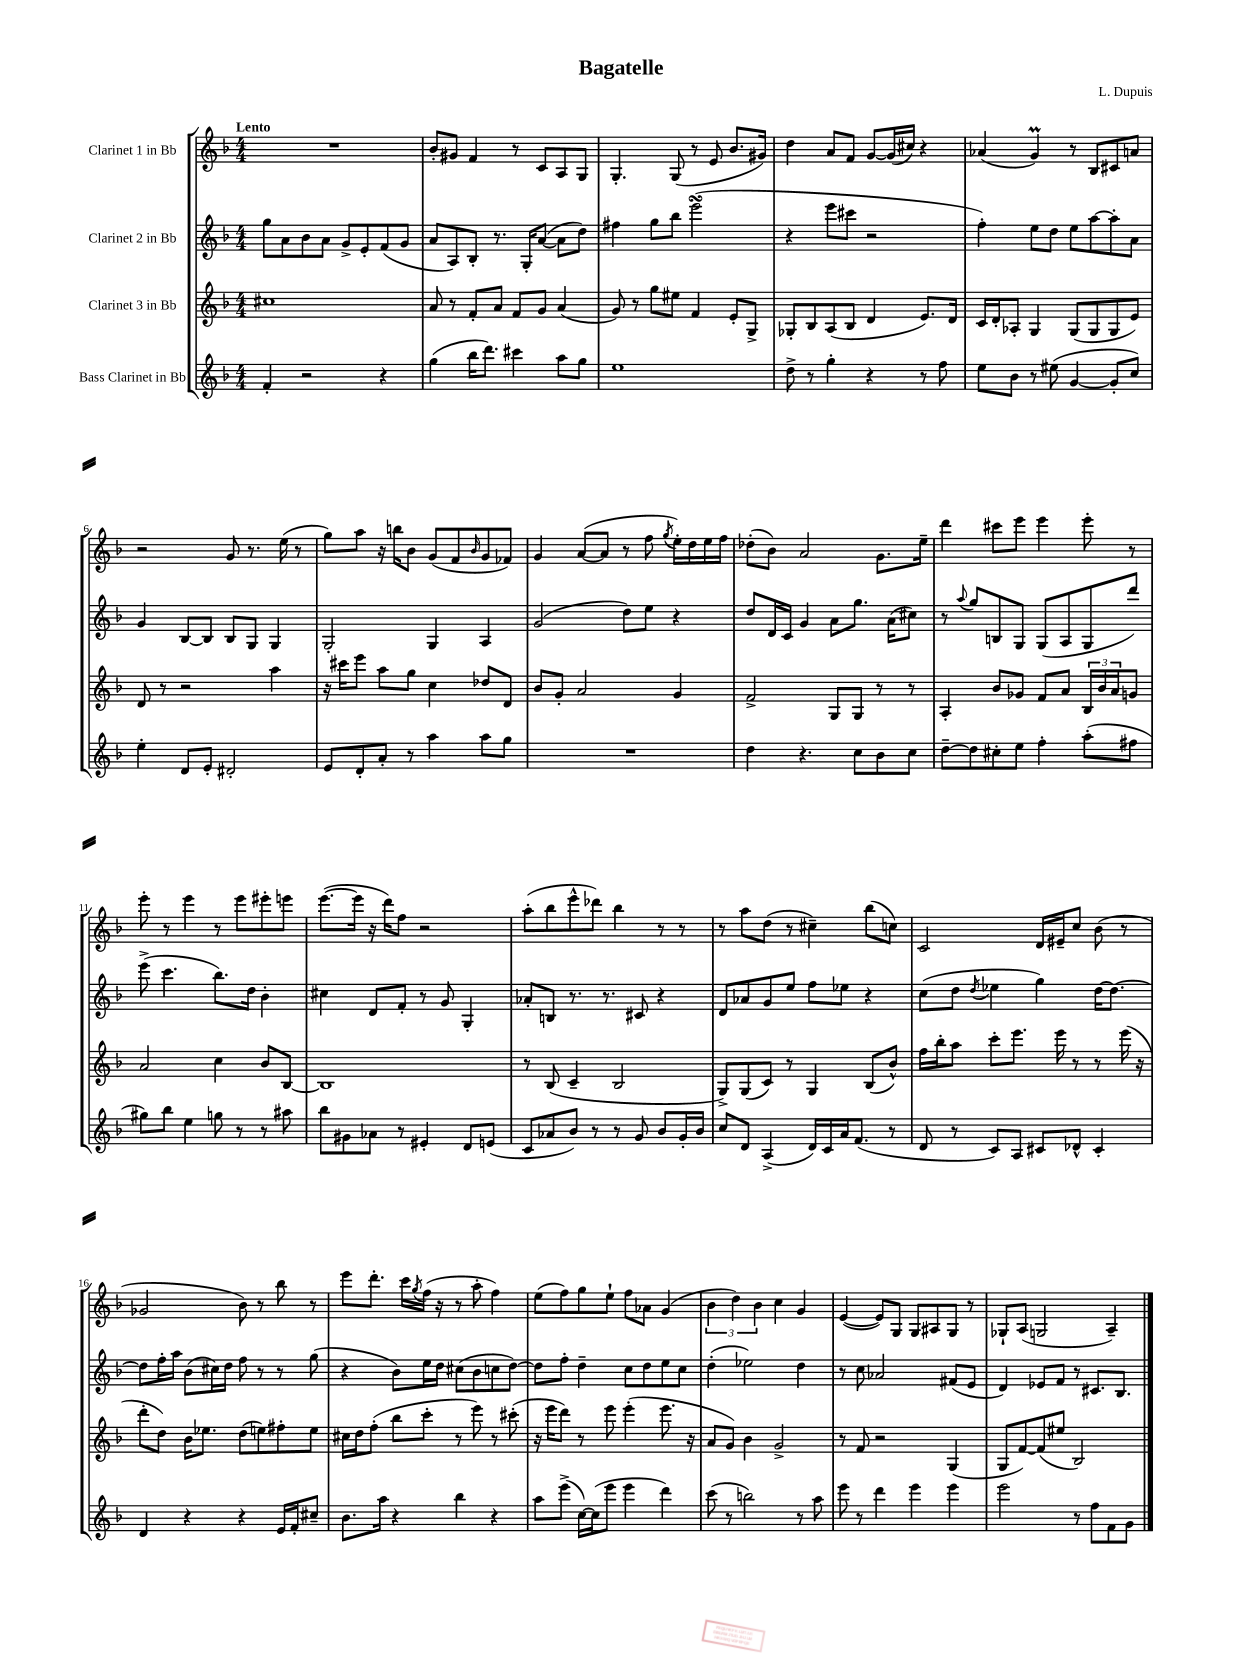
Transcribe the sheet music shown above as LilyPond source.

\header { title = "Bagatelle" composer = "L. Dupuis" }
<<
\new StaffGroup <<
\new Staff = "s0" \with { instrumentName = "Clarinet 1 in Bb" } {
    \clef treble \key f \major \numericTimeSignature \time 4/4 \tempo "Lento"
    R1 |
    bes'8-. gis'8 f'4 r8 c'8 a8 g8 |
    g4.-. g8( r8 e'8 bes'8. gis'16) |
    d''4 a'8 f'8 g'8~ g'16( cis''16) r4 |
    aes'4( g'4\prall) r8 bes8 cis'8 a'8 |
    r2 g'8 r8. e''16( r8 |
    g''8) a''8 r16 b''16 bes'8 g'8( f'8 \grace { bes'16 } g'8 fes'8) |
    g'4 a'8~( a'8 r8 f''8 \acciaccatura { g''8 } e''16-.) d''16 e''16 f''16 |
    des''8-.( bes'8) a'2 g'8. e''16-- |
    d'''4 cis'''8 e'''8 e'''4 e'''8-. r8 |
    e'''8-. r8 e'''4 r8 e'''8 eis'''8-. e'''8 |
    e'''8.~( e'''16 r16 d'''16) f''8 r2 |
    a''8-.( bes''8 e'''8-^ des'''8) bes''4 r8 r8 |
    r8 a''8 d''8( r8 cis''4--) bes''8( c''8) |
    c'2 d'16 eis'16-- c''8 bes'8( r8 |
    ges'2 bes'8) r8 bes''8 r8 |
    e'''8 d'''8.-. c'''16 \acciaccatura { g''8 } f''16( r16 r8 a''8-. f''4) |
    e''8( f''8) g''8 e''8-! f''8 aes'8 g'4( |
    \tuplet 3/2 { bes'4 d''4) bes'4 } c''4 g'4 |
    e'4~( e'8) g8 g8 ais8 g8 r8 |
    ges8-! a8( g2 a4--) \bar "|." |
}
\new Staff = "s1" \with { instrumentName = "Clarinet 2 in Bb" } {
    \clef treble \key f \major \numericTimeSignature \time 4/4
    g''8 a'8 bes'8 a'8 g'8-> e'8-. f'8( g'8 |
    a'8 a8) bes8-. r8. g16-. a'8~( a'8 d''8) |
    fis''4 g''8 bes''8 e'''2\turn( |
    r4 e'''8 cis'''8 r2 |
    f''4-.) e''8 d''8 e''8 a''8~ a''8-. a'8 |
    g'4 bes8~ bes8 bes8 g8 g4 |
    g2-. g4 a4 |
    g'2( d''8) e''8 r4 |
    d''8 d'16 c'16 g'4 a'8 g''8. a'16( cis''8) |
    r8 \appoggiatura { a''8 } g''8 b8 g8 g8( a8 g8 d'''8) |
    e'''8->( c'''4. bes''8.) d''16 bes'4-. |
    cis''4 d'8 f'8-. r8 g'8 g4-. |
    aes'8-. b8 r8. r8. cis'8 r4 |
    d'8 aes'8 g'8 e''8 f''8 ees''8 r4 |
    c''8( d''8 \acciaccatura { d''8 } ees''4 g''4) d''16~ d''8.~ |
    d''8 f''16-. a''16 bes'8( cis''16) d''16 f''8 r8 r8 g''8( |
    r4 bes'8) e''16 d''16 cis''8( bes'8 c''8 d''8~) |
    d''8 f''8-. d''4-- c''8 d''8 e''8 c''8 |
    d''4-.( ees''2) d''4 |
    r8 c''8 aes'2 fis'8( e'8 |
    d'4) ees'8 f'8 r8 cis'8. bes8. \bar "|." |
}
\new Staff = "s2" \with { instrumentName = "Clarinet 3 in Bb" } {
    \clef treble \key f \major \numericTimeSignature \time 4/4
    cis''1 |
    a'8 r8 f'8-. a'8 f'8 g'8 a'4( |
    g'8) r8 g''8 eis''8 f'4 e'8-. g8-> |
    ges8-. bes8 a8( bes8 d'4 e'8.) d'16 |
    c'16 d'16-. aes8-. g4 g8( g8 g8 e'8) |
    d'8 r8 r2 a''4 |
    r16 cis'''16 e'''8 a''8 g''8 c''4 des''8 d'8 |
    bes'8 g'8-. a'2 g'4 |
    f'2-> g8 g8 r8 r8 |
    a4-. bes'8 ges'8 f'8 a'8 \tuplet 3/2 { bes16 bes'16 a'16 } g'8 |
    a'2 c''4 bes'8 bes8~ |
    bes1 |
    r8 bes8( c'4-- bes2 |
    g8->) g8( c'8) r8 g4 bes8( bes'8-^) |
    f''16 bes''16-. a''8 c'''8-. e'''8. e'''16 r8 r8 e'''16( r16 |
    d'''8-. d''8) bes'16 ees''8. d''8( e''8) fis''8-. e''8 |
    cis''16 d''16 f''8-.( bes''8 c'''8-. r8 e'''8) r8 cis'''8-.( |
    r16 e'''16 d'''8) r8 e'''8 e'''4-.( e'''8. r16 |
    a'8 g'8) bes'4 g'2-> |
    r8 f'8 r2 g4( |
    g8 f'8~) f'8( eis''8 bes2) \bar "|." |
}
\new Staff = "s3" \with { instrumentName = "Bass Clarinet in Bb" } {
    \clef treble \key f \major \numericTimeSignature \time 4/4
    f'4-. r2 r4 |
    g''4( bes''16 d'''8.) cis'''4 a''8 g''8 |
    e''1 |
    d''8-> r8 g''4-. r4 r8 f''8 |
    e''8 bes'8 r8 eis''8( g'4~ g'8-. c''8) |
    e''4-. d'8 e'8-. dis'2-. |
    e'8 d'8-. a'8-. r8 a''4 a''8 g''8 |
    R1 |
    d''4 r4. c''8 bes'8 c''8 |
    d''8~-- d''8 cis''8-. e''8 f''4-. a''8-.( fis''8 |
    gis''8) bes''8 e''4 g''8 r8 r8 ais''8 |
    bes''8 gis'8 aes'8 r8 eis'4-. d'8 e'8( |
    c'8 aes'8 bes'8) r8 r8 g'8 bes'8 g'16-. bes'16 |
    c''8 d'8 a4->( d'16) c'16 a'16 f'8.( r8 |
    d'8 r8 c'8) a8 cis'8 des'8-^ cis'4-. |
    d'4 r4 r4 e'16 f'16-. cis''8-- |
    bes'8. a''16 r4 bes''4 r4 |
    a''8 e'''8->( c''16~) c''16( e'''8 e'''4 d'''4) |
    c'''8( r8 b''2) r8 a''8 |
    e'''8 r8 d'''4 e'''4 e'''4 |
    e'''2 r8 f''8 f'8 g'8 \bar "|." |
}
>>
>>
